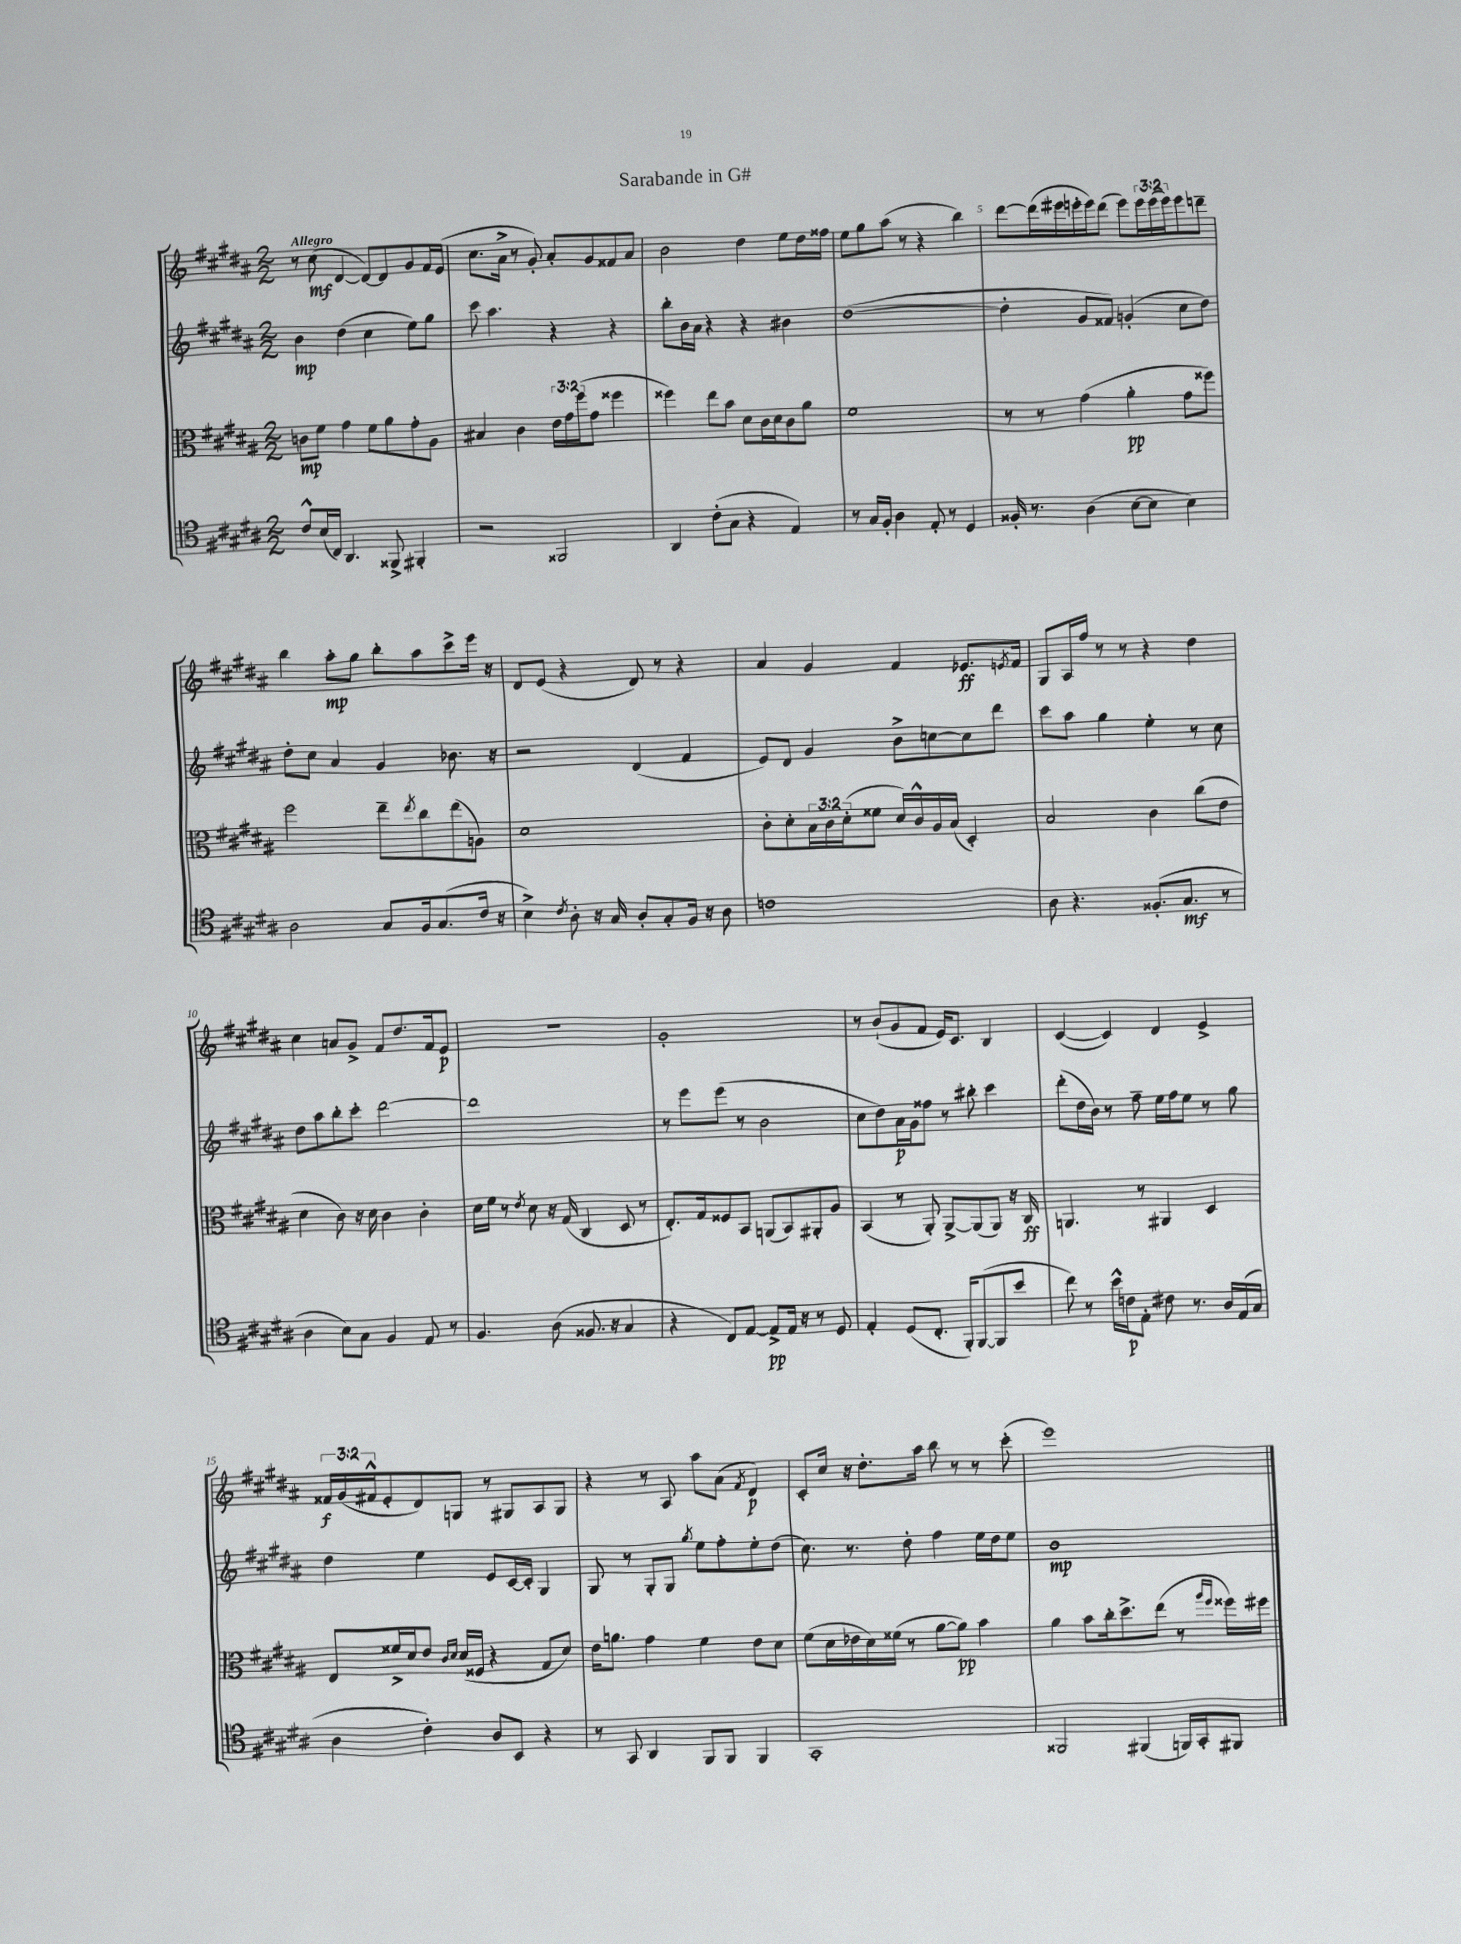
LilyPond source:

\header { title = "Sarabande in G#" }
<<
\new StaffGroup <<
\new Staff = "s0" {
    \clef treble \key b \major \numericTimeSignature \time 2/2 \override Staff.TupletNumber.text = #tuplet-number::calc-fraction-text \tempo "Allegro"
    r8 cis''8\mf( dis'4~ dis'8~) dis'8 gis'8 fis'16 e'16( |
    cis''8. ais'16-> r8 gis'8-.) ais'8-. gis'8 fisis'8 ais'8 |
    b'2 dis''4 e''8 dis''16 fisis''16 |
    e''8 gis''8 ais''8( r8 r4 b''4) |
    dis'''8~ dis'''16( eis'''16 e'''16-. e'''16) dis'''8( e'''8) \tuplet 3/2 { e'''16 e'''16( e'''16) } e'''8 d'''8-- |
    b''4 ais''8-.\mp gis''8 b''8-. ais''8 cis'''8-> e'''16 r16 |
    dis'8 e'8( r4 dis'8) r8 r4 |
    ais'4 gis'4 fis'4 ees'8.\ff \acciaccatura { e'8 } fis'16 |
    gis8 ais16 fis''16 r8 r8 r4 dis''4 |
    cis''4 a'8 gis'8-> fis'8 dis''8. fis'16 e'8\p |
    R1 |
    gis'1-. |
    r8 b'8-!( gis'8 fis'8 e'16) cis'8. b4 |
    cis'4~( cis'4) dis'4 e'4-> |
    \tuplet 3/2 { fisis'16\f gis'16( fis'16-^ } e'8-. dis'8) g8 r8 gis8 ais8 gis8 |
    r4 r8 ais8 ais''8 ais'8( \acciaccatura { fis'8 } dis'4\p) |
    cis'8-. cis''16 r16 dis''8.-. ais''16 b''8 r8 r8 cis'''8-.( |
    e'''1) \bar "|." |
}
\new Staff = "s1" {
    \clef treble \key b \major \numericTimeSignature \time 2/2
    b'4\mp dis''4( cis''4 e''8) gis''8 |
    cis'''8 ais''4. r4 r4 |
    b''8-. b'16 ais'16 r4 r4 bis'4 |
    dis''1~( |
    dis''4-. gis'8 fisis'8) g'4-.( cis''8 dis''8) |
    dis''8-. cis''8 ais'4 gis'4 bes'8. r16 |
    r2 dis'4( fis'4 |
    e'8) dis'8 gis'4 b'8-> c''8~ c''8 dis'''8 |
    cis'''8 ais''8 gis''4 e''4-. r8 cis''8 |
    dis''8 ais''8 b''8-. cis'''8-. dis'''2~ |
    dis'''1 |
    r8 e'''8 e'''8( r8 b'2 |
    cis''8 dis''8) ais'16\p gis'16 fisis''8 r8 bis''8-. cis'''4 |
    dis'''8-.( dis''16 b'16) r8 fis''8-- e''16 fis''16 e''8 r8 gis''8 |
    dis''4 e''4 e'8 cis'16~ cis'16-. gis4 |
    gis8 r8 gis8-. gis8 \acciaccatura { gis''8 } e''8 fis''8-. e''8-. dis''8( |
    cis''8.) r8. dis''8-. fis''4 e''16 dis''16 e''8 |
    b'1\mp \bar "|." |
}
\new Staff = "s2" {
    \clef alto \key b \major \numericTimeSignature \time 2/2 \override Staff.TupletNumber.text = #tuplet-number::calc-fraction-text
    c'8\mp fis'8 gis'4 fis'8 ais'8 gis'8-. ais8 |
    bis4 cis'4 \tuplet 3/2 { e'16 gis'16 fis''16( } gis'8 fisis''4 |
    fisis''4) e''8 b'8 dis'8 cis'16 dis'16 cis'8 ais'8 |
    fis'1 |
    r8 r8 gis'4( ais'4-.\pp gis'8 fisis''8) |
    fis''2 e''8-- \acciaccatura { e''8 } cis''8 e''8( a8) |
    dis'1 |
    cis'8-. dis'8-. \tuplet 3/2 { b16 cis'16 dis'16-.( } fisis'8 dis'16) cis'16-^ ais16 b16( dis4-.) |
    b2 cis'4 cis''8( e'8 |
    dis'4 cis'8) r16 dis'16 cis'4 cis'4-. |
    dis'16 fis'16 r8 \acciaccatura { e'8 } dis'8 r16 gis16( cis4 dis8 r8 |
    e8.-.) gis16 fisis8 b,8 a,8( b,8) ais,8-. ais8 |
    b,4( r8 ais,8-.) ais,8~-> ais,8( ais,8) r16 cis16\ff |
    a,4. r8 ais,4 dis4 |
    e8 fisis'16-> dis'16 e'8 \grace { cis'16 dis'16 } dis'16( fisis16 r4 gis8 dis'8) |
    e'16 a'8. gis'4 fis'4 e'8 dis'8 |
    fis'8( dis'16 ees'16 dis'16) fisis'16( r8 ais'8~ ais'8\pp) b'4 |
    ais'4 b'8 cis''16-. dis''8.-> e''8( r8 \grace { ais''16 fis''16 } fisis''16) fis''16 \bar "|." |
}
\new Staff = "s3" {
    \clef tenor \key b \major \numericTimeSignature \time 2/2
    cis'8-^ b16( cis16) ais,4. fisis,8-> fis,4-. |
    r2 fisis,2 |
    ais,4 cis'8-.( gis8 r4 e4) |
    r8 gis16 fis16-. ais4 e8-. r8 dis4 |
    fisis16-. r8. ais4( b8~ b8 b4) |
    ais2 gis8 fis16 gis8.( cis'16 r16 |
    b4->) \acciaccatura { cis'8 } ais8-. r16 gis16 ais8-. gis8-. fis16 r16 ais8 |
    c'1 |
    ais8 r4. fisis8.-.( gis8.\mf r8 |
    ais4 b8) gis8 fis4 e8 r8 |
    fis4. ais8( fisis8. r16 gis4 |
    r4 cis8) e8~ e8->\pp e16 r16 r8 dis8 |
    e4-. dis8( cis8.-. fis,16-.) fis,8~( fis,8 b'8 |
    cis''8) r8 b'16-^ c'16\p e8-. cis'8 r8. ais16 e16( gis16 |
    ais4 cis'4-.) ais8 b,8 r4 |
    r8 gis,8 ais,4 fis,8 fis,8 fis,4 |
    gis,1-. |
    fisis,2 fis,4( f,16) gis,16-. fis,8 \bar "|." |
}
>>
>>
\layout { \context { \Score \override BarNumber.break-visibility = ##(#f #t #t) barNumberVisibility = #(every-nth-bar-number-visible 5) } }
